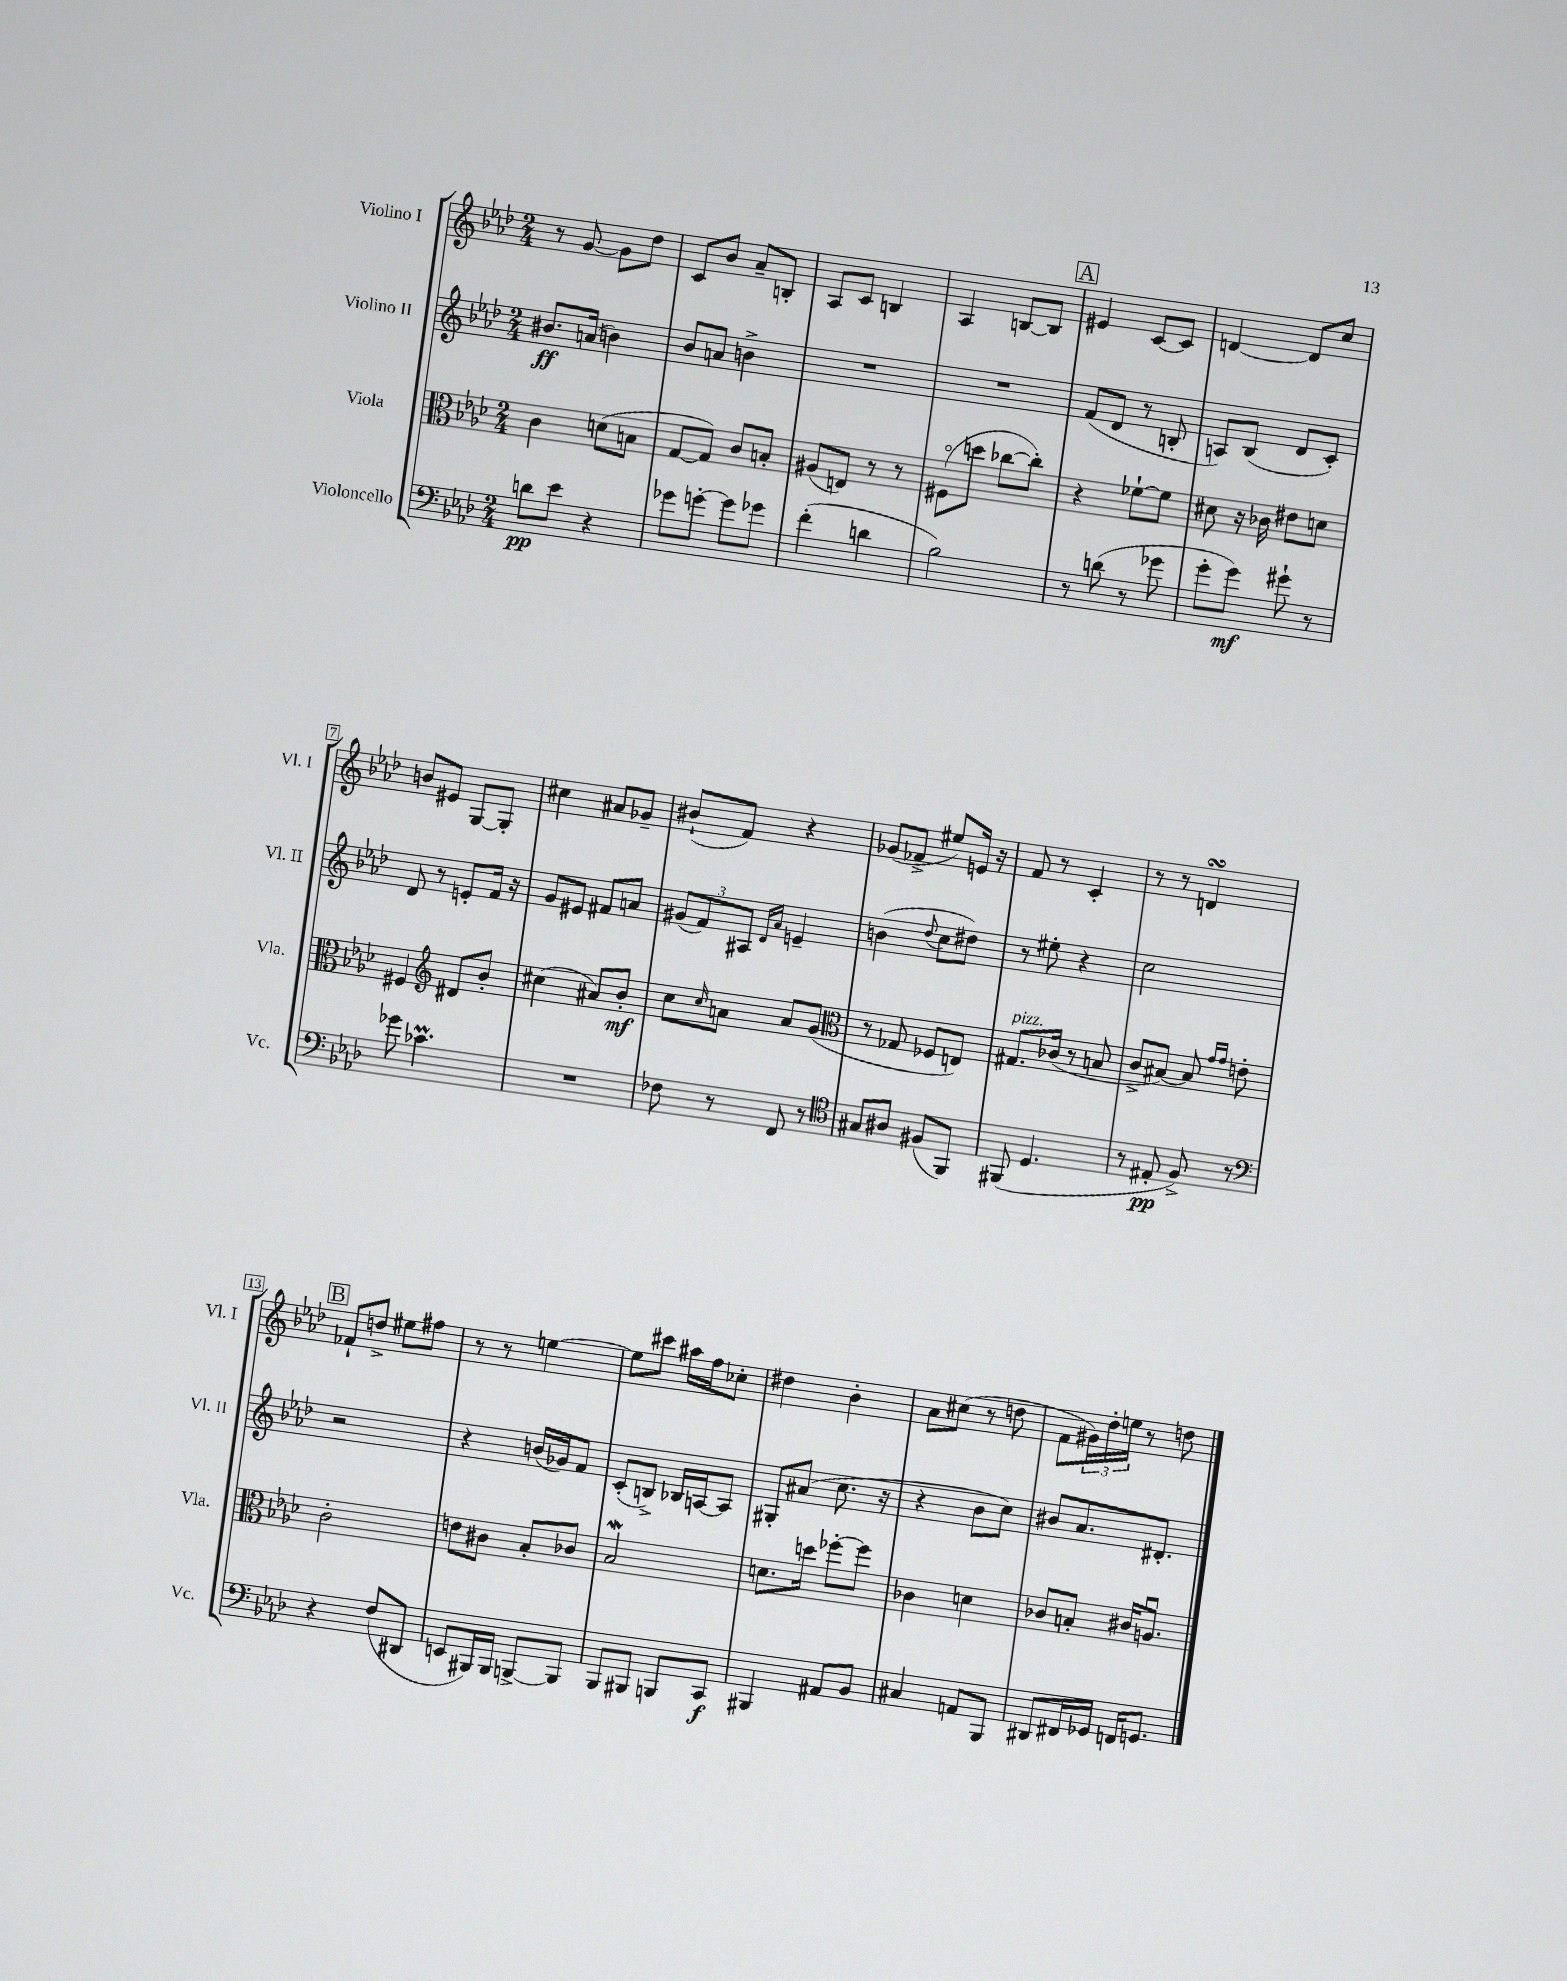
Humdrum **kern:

**kern	**kern	**kern	**kern
*staff4	*staff3	*staff2	*staff1
*clefF4	*clefC3	*clefG2	*clefG2
*k[b-e-a-d-]	*k[b-e-a-d-]	*k[b-e-a-d-]	*k[b-e-a-d-]
*M2/4	*M2/4	*M2/4	*M2/4
8d	4c	8.b#	8r
8e-	.	.	[8g
.	.	(16a	.
4r	(8d	4b)	8g]
.	8B	.	8dd-
=	=	=	=
8g-	[8G	8b-	8c
[8g'	8G])	8a	8b-
8g]	8c	4b^	8a-~
8g-	8B'	.	8B'
=	=	=	=
(4f'	(8A#	2r	8A-
.	8E)	.	8c
4d	8r	.	4B
.	8r	.	.
=	=	=	=
2B-)	(8F#o	2r	4A-
.	8dd	.	.
.	[8cc-	.	[8B
.	8cc-'])	.	8B]
=	=	=	=
8r	4r	(8f	4e#
(8d	.	8d-	.
8r	[8f-`	8r	[8c
8g-	8f-]	8B'	8c]
=	=	=	=
8g'	8d#	8A)	[4d
8g)	16r	(8B-	.
.	16c-	.	.
8g#`	8e#	8d-	8d]
8r	8d	8c')	8cc
=	=	=	=
8g-	4F#	8d-	8b
4.c-	.	8r	8e#
*	*clefG2	*	*
.	8d#	8e'	[8G
.	8b-'	16f	8G']
.	.	16r	.
=	=	=	=
2r	(4cc#	8g	4cc#
.	.	8e#	.
.	8a#)	8f#	8a#
.	8b-'	8a	8g-~
=	=	=	=
8F-	8cc	(12g#	(8b#`
.	.	12f)	.
.	16qqcc	.	.
8r	8a	.	8f)
.	.	12A#	.
.	.	16qqd-	.
.	.	16qqa-	.
8FF	8a	4e~	4r
8r	(8g	.	.
=	=	=	=
*clefC4	*clefC3	*	*
8G#	8r	(4b	(8g-
8A#	8G-	.	8f-^
.	.	8qqdd-	.
(8F#	8F-	8cc	8ee#)
8FF)	8E)	8dd#)	16e
.	.	.	16r
=	=	=	=
(8FF#	8.G#	8r	8f
4.D-	.	8ee#'	8r
.	(16c-	.	.
.	8r	4r	4c'
.	8B	.	.
=	=	=	=
8r	8c^	2cc	8r
8E#'	[8B#)	.	8r
8F^)	8B#]	.	4d
.	16qqg	.	.
.	16qqg	.	.
8r	8e'	.	.
=	=	=	=
*clefF4	*	*	*
4r	2c'	2r	8f-`
.	.	.	8dd^
(8F	.	.	8ee#
8DD#	.	.	8ff#
=	=	=	=
8EE	8e	4r	8r
16BBB#)	8c#	.	8r
16BBB#	.	.	.
[8BBB^	8B-'	(16b	[4ee
.	.	16g-)	.
8BBB]	8c-	8f	.
=	=	=	=
8BBB-	2B-	(8c'	8ee]
8BBB#	.	8B^)	8ccc#
8BBB	.	16B-	16aa#
.	.	[16A	16ff
8CC	.	8A]	8cc-'
=	=	=	=
4BBB#	8.d	8G#'	4dd#
.	.	(8a#	.
.	16dd	.	.
8AA#	[8ff-'	8.cc	4b-'
8BB-	8ff-]	.	.
.	.	16r	.
=	=	=	=
4C#	4c-	4r	8a-
.	.	.	(8cc#
8AA	4d	8b-	8r
8BBB-	.	8cc)	8dd
=	=	=	=
8DD#	8c-	8b#	8f
16FF#	8B'	8.a-	24g#)
.	.	.	24dd-'
16GG-	.	.	.
.	.	.	24ee
16FF	16c#	.	8r
8.GG	8.Au	8.d#'	.
.	.	.	8dd
==	==	==	==
*-	*-	*-	*-
